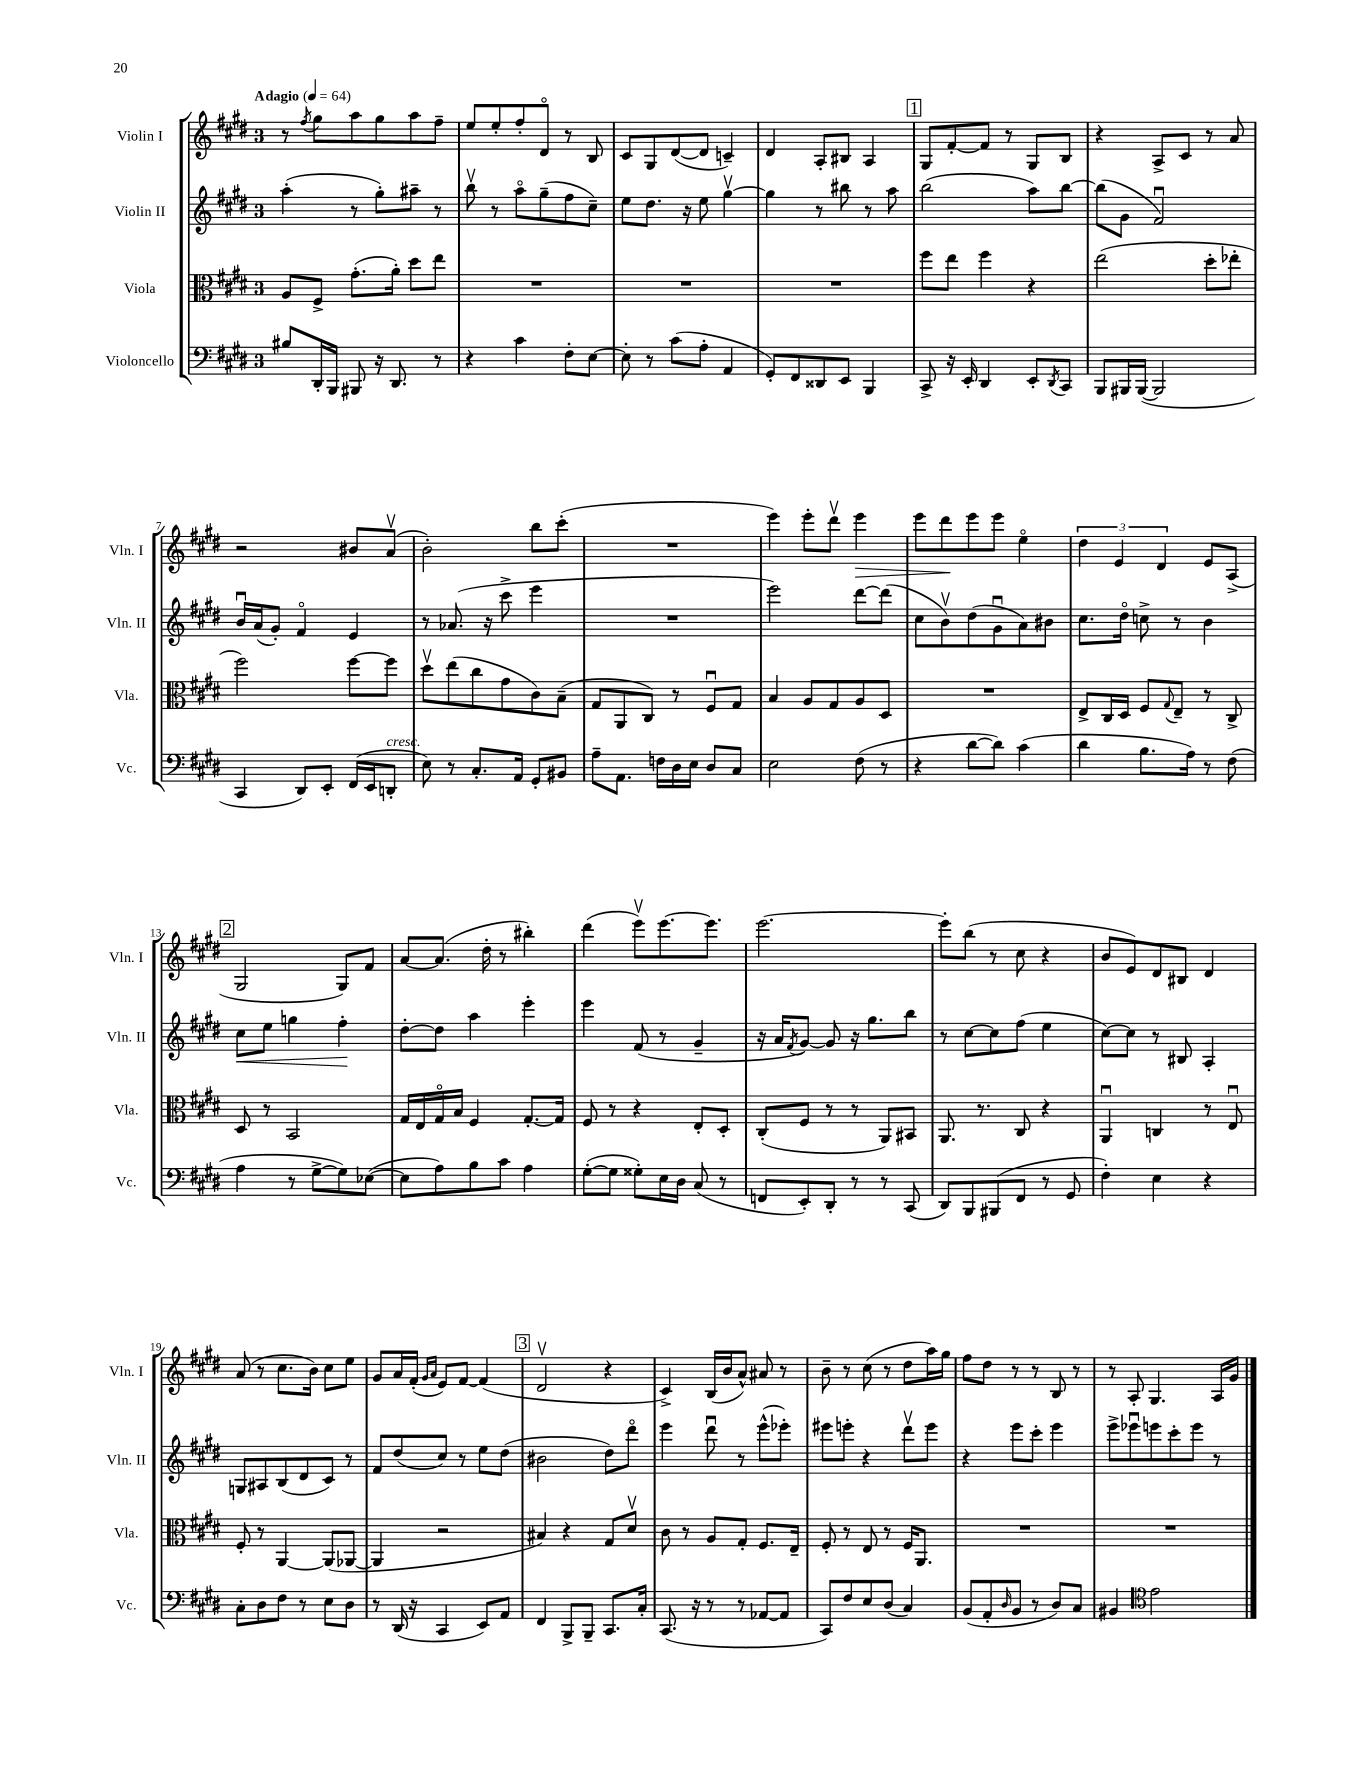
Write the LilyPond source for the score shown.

<<
\new StaffGroup <<
\new Staff = "s0" \with { instrumentName = "Violin I" shortInstrumentName = "Vln. I" } {
    \clef treble \key e \major \once \override Staff.TimeSignature.style = #'single-digit \time 3/4 \tempo "Adagio" 4 = 64
    r8 \acciaccatura { fis''8 } gis''8 a''8 gis''8 a''8 fis''8-- |
    e''8 e''8-. fis''8-. dis'8\flageolet r8 b8 |
    cis'8 gis8 dis'8~( dis'8 c'4--) |
    dis'4 a8-. bis8 a4 |
    \mark \markup { \box "1" } gis8 fis'8~-. fis'8 r8 gis8 b8 |
    r4 a8-> cis'8 r8 a'8 |
    r2 bis'8 a'8\upbow( |
    b'2-.) b''8 cis'''8-.( |
    R2. |
    e'''4) e'''8-. dis'''8\upbow e'''4\> |
    e'''8 dis'''8\! e'''8 e'''8 e''4\flageolet |
    \tuplet 3/2 { dis''4 e'4 dis'4 } e'8 a8->( |
    \mark \markup { \box "2" } gis2 gis8) fis'8 |
    a'8~ a'8.( dis''16-. r8 bis''4-.) |
    dis'''4( e'''8\upbow) e'''8.~ e'''8. |
    e'''2.~ |
    e'''8-. b''8( r8 cis''8 r4 |
    b'8 e'8) dis'8 bis8 dis'4 |
    a'8( r8 cis''8. b'16) cis''8 e''8 |
    gis'8 a'16 fis'16-.( \grace { gis'16 a'16 } e'8) fis'8~ fis'4( |
    \mark \markup { \box "3" } dis'2\upbow r4 |
    cis'4->) b16( b'16 a'8-^) ais'8 r8 |
    b'8-- r8 cis''8( r8 dis''8 a''16) gis''16 |
    fis''8 dis''8 r8 r8 b8 r8 |
    r8 a8-. gis4. a16 gis'16 \bar "|." |
}
\new Staff = "s1" \with { instrumentName = "Violin II" shortInstrumentName = "Vln. II" } {
    \clef treble \key e \major \once \override Staff.TimeSignature.style = #'single-digit \time 3/4
    a''4-.( r8 gis''8-.) ais''8-- r8 |
    b''8\upbow r8 a''8\flageolet gis''8--( fis''8 cis''8--) |
    e''8 dis''8. r16 e''8 gis''4~\upbow |
    gis''4 r8 bis''8 r8 a''8 |
    \mark \markup { \box "1" } b''2( a''8) b''8~ |
    b''8( gis'8 fis'2\downbow) |
    b'16\downbow a'16( gis'8-.) fis'4\flageolet e'4 |
    r8 aes'8.( r16 cis'''8-> e'''4 |
    R2. |
    e'''2) dis'''8~ dis'''8( |
    cis''8 b'8\upbow) dis''8( gis'8\downbow a'8) bis'8 |
    cis''8. dis''16\flageolet c''8-> r8 b'4 |
    \mark \markup { \box "2" } cis''8\< e''8 g''4 fis''4-.\! |
    dis''8~-. dis''8 a''4 e'''4-. |
    e'''4 fis'8( r8 gis'4-- |
    r16 a'16 \acciaccatura { fis'8 } gis'8~) gis'8 r16 gis''8. b''8 |
    r8 cis''8~ cis''8 fis''8( e''4 |
    cis''8~) cis''8 r8 bis8 a4-. |
    g8 ais8 b8( dis'8 cis'8) r8 |
    fis'8 dis''8( cis''8) r8 e''8 dis''8( |
    \mark \markup { \box "3" } bis'2 dis''8) dis'''8\flageolet |
    e'''4 dis'''8\downbow r8 e'''8-^( ees'''8-.) |
    eis'''8 e'''8-. r4 dis'''8\upbow e'''8 |
    r4 e'''8 cis'''8-. e'''4 |
    e'''8-> ees'''8\downbow e'''8 cis'''8-. e'''8 r8 \bar "|." |
}
\new Staff = "s2" \with { instrumentName = "Viola" shortInstrumentName = "Vla." } {
    \clef alto \key e \major \once \override Staff.TimeSignature.style = #'single-digit \time 3/4
    a8 fis8-> gis'8.-.( a'16-.) dis''8 e''8 |
    R2. |
    R2. |
    R2. |
    \mark \markup { \box "1" } fis''8 e''8 fis''4 r4 |
    e''2( dis''8-. ees''8-. |
    fis''2) fis''8~ fis''8 |
    dis''8\upbow e''8( cis''8 gis'8 cis'8) b8--( |
    gis8 a,8 cis8) r8 fis8\downbow gis8 |
    b4 a8 gis8 a8 dis8 |
    R2. |
    e8-> cis16 dis16 fis8 \appoggiatura { gis8 } e8-- r8 cis8-> |
    \mark \markup { \box "2" } dis8 r8 b,2 |
    gis16 e16 gis16\flageolet b16 fis4 gis8.~-. gis16 |
    fis8 r8 r4 e8-. dis8-. |
    cis8-.( fis8 r8 r8 a,8) bis,8 |
    a,8. r8. cis8 r4 |
    a,4\downbow c4 r8 e8\downbow |
    fis8-. r8 a,4~ a,8( aes,8~ |
    aes,4 r2 |
    \mark \markup { \box "3" } bis4) r4 gis8 dis'8\upbow |
    cis'8 r8 a8 gis8-. fis8. e16-- |
    fis8-. r8 e8 r8 fis16 a,8. |
    R2. |
    R2. \bar "|." |
}
\new Staff = "s3" \with { instrumentName = "Violoncello" shortInstrumentName = "Vc." } {
    \clef bass \key e \major \once \override Staff.TimeSignature.style = #'single-digit \time 3/4
    bis8 dis,16-. b,,16 bis,,8 r16 dis,8. r8 |
    r4 cis'4 fis8-. e8~ |
    e8-. r8 cis'8( a8-. a,4 |
    gis,8-.) fis,8 disis,8 e,8 b,,4 |
    \mark \markup { \box "1" } cis,8-> r16 e,16-. dis,4 e,8-. \acciaccatura { dis,8 } cis,8 |
    b,,8 bis,,16 bis,,16~( bis,,2 |
    cis,4 dis,8) e,8-. fis,16( e,16 d,8-.^\markup { \italic "cresc." } |
    e8) r8 cis8.-. a,16 gis,8-. bis,8 |
    a8-- a,8. f16 dis16 e16 dis8 cis8 |
    e2 fis8( r8 |
    r4 dis'8~ dis'8) cis'4( |
    dis'4 b8. a16) r8 fis8( |
    \mark \markup { \box "2" } a4 r8 gis8~-> gis8) ees8~( |
    ees8 a8) b8 cis'8 a4 |
    gis8~-.( gis8 gisis8-.) e16 dis16 cis8( r8 |
    f,8 e,8-.) dis,8-. r8 r8 cis,8( |
    dis,8) b,,8 bis,,8( fis,8 r8 gis,8 |
    fis4-.) e4 r4 |
    cis8-. dis8 fis8 r8 e8 dis8 |
    r8 dis,16( r16 cis,4 e,8) a,8 |
    \mark \markup { \box "3" } fis,4 b,,8-> b,,8-- cis,8. cis16-. |
    cis,8.( r16 r8 r8 aes,8~ aes,8 |
    cis,8) fis8 e8 dis8( cis4) |
    b,8( a,8-. \grace { dis16 } b,8 r8 dis8) cis8 |
    bis,4 \clef tenor e'2 \bar "|." |
}
>>
>>
